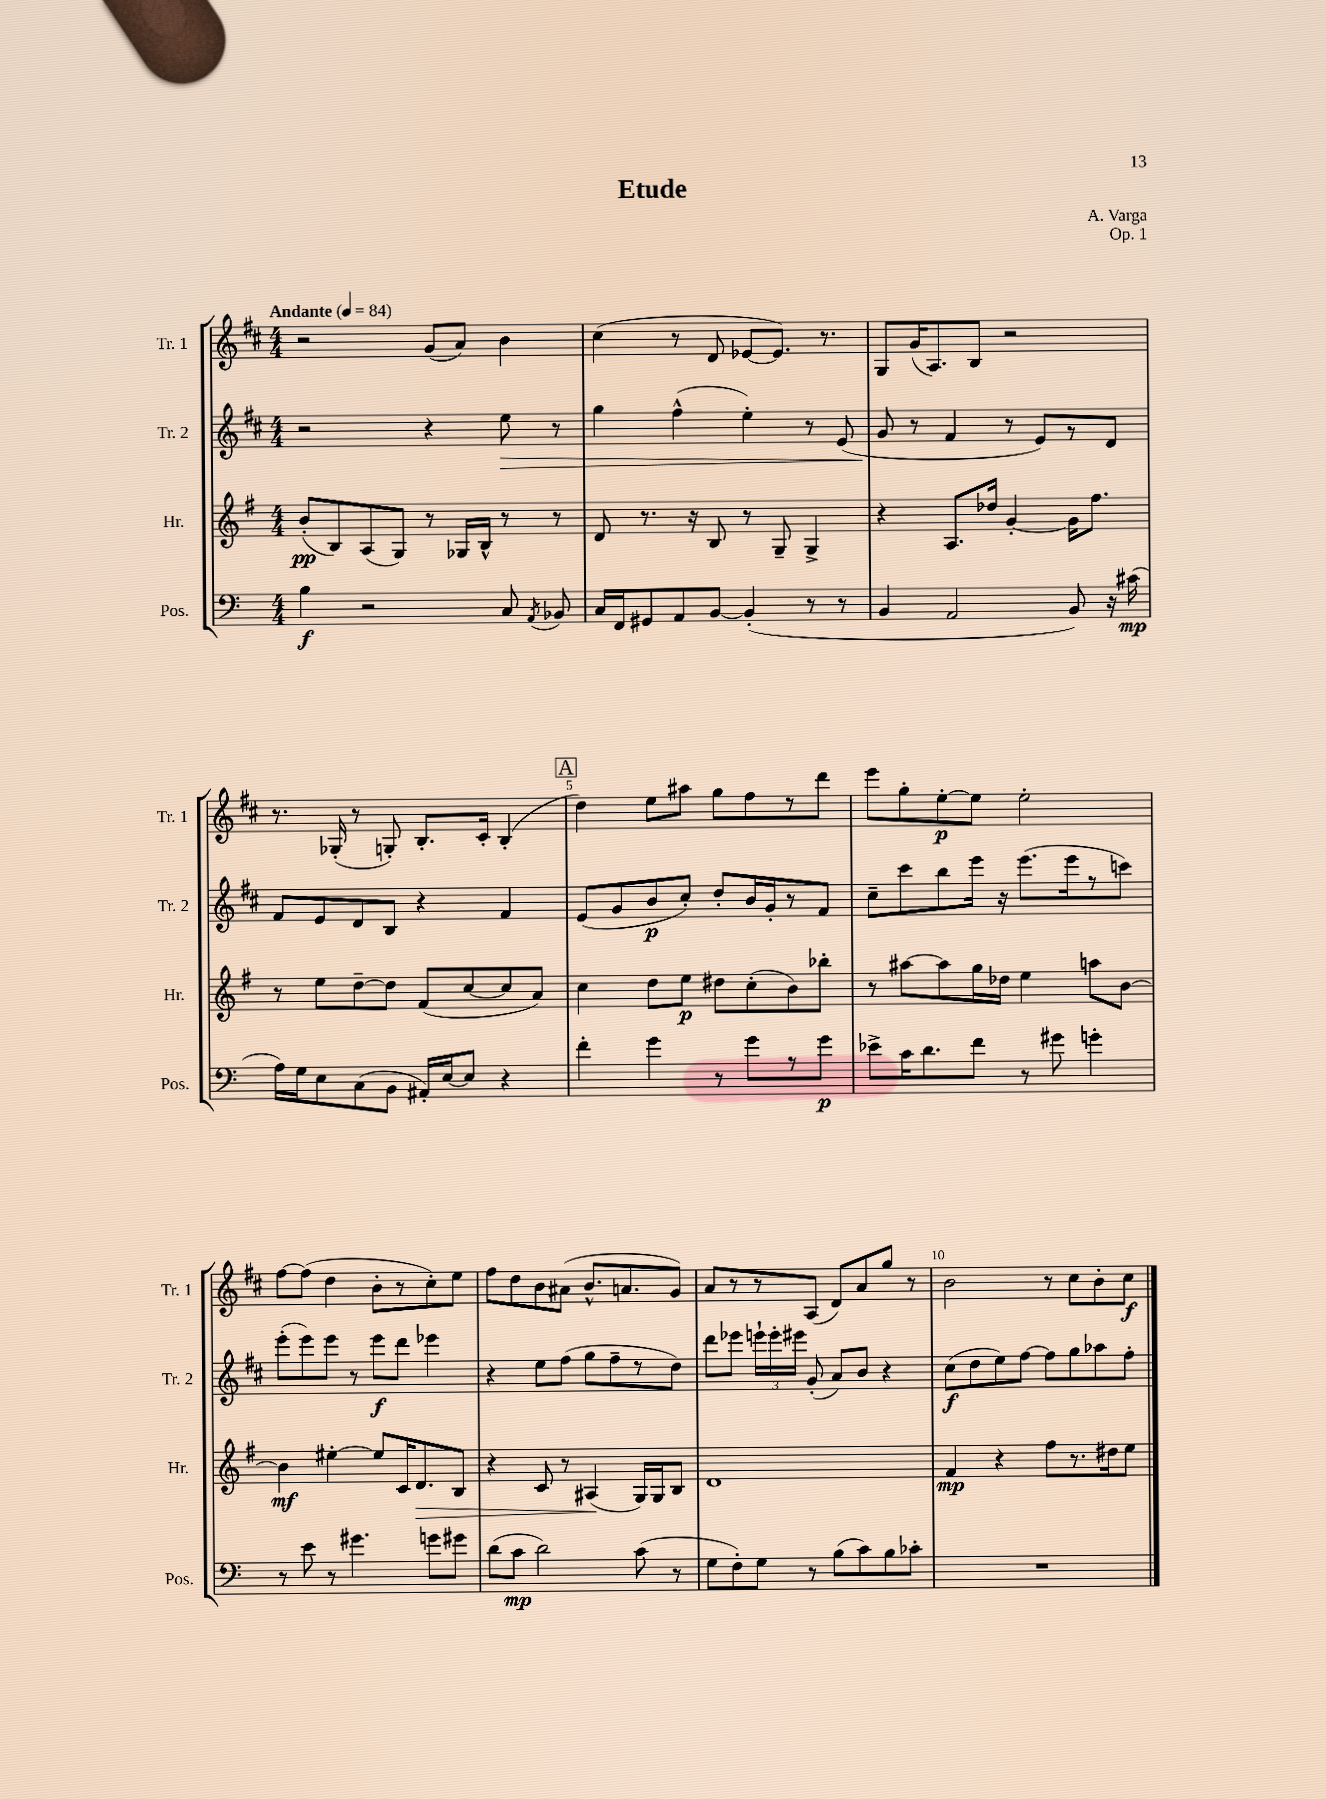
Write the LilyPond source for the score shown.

\header { title = "Etude" composer = "A. Varga" opus = "Op. 1" }
<<
\new StaffGroup <<
\new Staff = "s0" \with { instrumentName = "Tr. 1" shortInstrumentName = "Tr. 1" } {
    \clef treble \key d \major \numericTimeSignature \time 4/4 \tempo "Andante" 4 = 84
    \autoBeamOff r2 g'8[( a'8]) b'4 |
    cis''4( r8 d'8 ees'8[~ ees'8.]) r8. |
    g8[ g'16( a8.) b8] r2 |
    r8. ges16-.( r8 g8-.) b8.[-. cis'16]-. b4-.( |
    \mark \markup { \box "A" } d''4) e''8[ ais''8] g''8[ fis''8 r8 d'''8] |
    e'''8[ g''8-. e''8~-.\p e''8] e''2-. |
    fis''8[~ fis''8]( d''4 b'8[-. r8 cis''8-.) e''8] |
    fis''8[ d''8 b'8 ais'8]( b'8.[-^ a'8. g'8]) |
    a'8[ r8 r8 a8]( d'8[) a'8 g''8] r8 |
    b'2 r8 cis''8[ b'8-. cis''8]\f \bar "|." |
}
\new Staff = "s1" \with { instrumentName = "Tr. 2" shortInstrumentName = "Tr. 2" } {
    \clef treble \key d \major \numericTimeSignature \time 4/4
    \autoBeamOff r2 r4 e''8\> r8 |
    g''4 fis''4-^( e''4-.) r8 e'8( |
    g'8\! r8 fis'4 r8 e'8[) r8 d'8] |
    fis'8[ e'8 d'8 b8] r4 fis'4 |
    \mark \markup { \box "A" } e'8[( g'8 b'8\p cis''8]-.) d''8[-. b'16 g'16-. r8 fis'8] |
    cis''8[-- cis'''8 b''8 e'''16] r16 e'''8.[( e'''16 r8 c'''8]) |
    e'''8[-.( e'''8) e'''8] r8 e'''8[\f d'''8] ees'''4 |
    r4 e''8[ fis''8]( g''8[ fis''8-- r8 d''8]) |
    d'''8[ ees'''8] \tuplet 3/2 { e'''16[-! e'''16-. eis'''16] } g'8-.( a'8[) b'8] r4 |
    cis''8[\f( d''8 e''8) fis''8]~ fis''8[ g''8 aes''8 fis''8]-. \bar "|." |
}
\new Staff = "s2" \with { instrumentName = "Hr." shortInstrumentName = "Hr." } {
    \clef treble \key g \major \numericTimeSignature \time 4/4
    \autoBeamOff b'8[-.\pp( b8) a8( g8]) r8 ges16[ b16]-^ r8 r8 |
    d'8 r8. r16 b8 r8 g8-- g4-> |
    r4 a8.[ des''16] g'4~-. g'16[ fis''8.] |
    r8 e''8[ d''8~-- d''8] fis'8[( c''8~ c''8 a'8]) |
    \mark \markup { \box "A" } c''4 d''8[ e''8]\p dis''8[ c''8-.( b'8) bes''8]-. |
    r8 ais''8[~ ais''8 g''16 des''16] e''4 a''8[ b'8]~ |
    b'4\mf eis''4~-. eis''8[ c'16 d'8.\> b8] |
    r4 c'8 r8 ais4\!( g16[) g16 b8] |
    d'1 |
    fis'4\mp r4 fis''8[ r8. dis''16 e''8] \bar "|." |
}
\new Staff = "s3" \with { instrumentName = "Pos." shortInstrumentName = "Pos." } {
    \clef bass \key c \major \numericTimeSignature \time 4/4
    \autoBeamOff b4\f r2 c8 \acciaccatura { a,8 } bes,8 |
    c16[ f,16 gis,8 a,8 b,8]~ b,4-.( r8 r8 |
    b,4 a,2 b,8) r16 cis'16\mp( |
    a16[) g16 e8 c8( b,8] ais,16[-.) e16~ e8] r4 |
    \mark \markup { \box "A" } f'4-. g'4 r8 g'8[ r8 g'8]\p |
    ees'8[-> c'16 d'8. f'8] r8 gis'8 g'4-. |
    r8 e'8 r8 gis'4. g'8[ gis'8] |
    d'8[( c'8]\mp d'2) c'8( r8 |
    g8[ f8-.) g8] r8 b8[( c'8) b8 ces'8]-. |
    R1 \bar "|." |
}
>>
>>
\layout { \context { \Score \override BarNumber.break-visibility = ##(#f #t #t) barNumberVisibility = #(every-nth-bar-number-visible 5) } }
